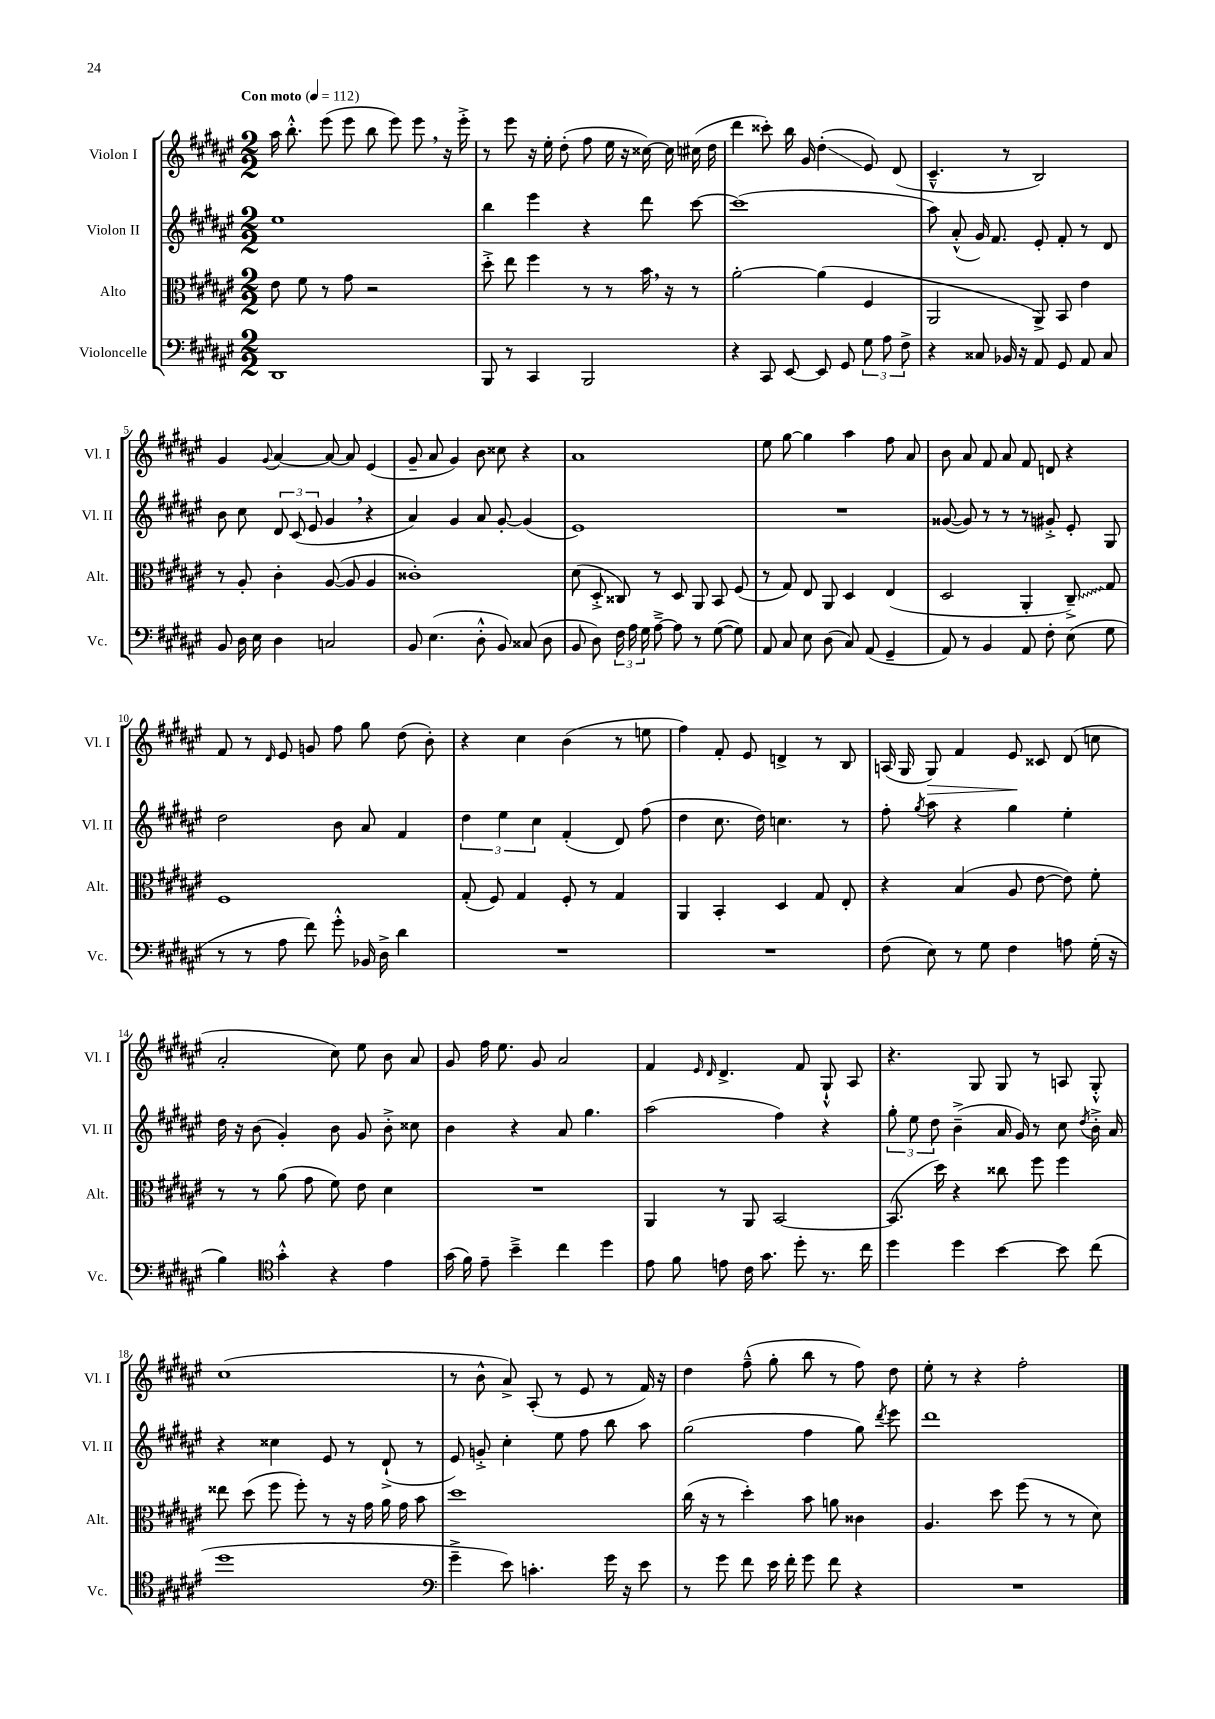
<<
\new StaffGroup <<
\new Staff = "s0" \with { instrumentName = "Violon I" shortInstrumentName = "Vl. I" } {
    \clef treble \key fis \major \numericTimeSignature \time 2/2 \tempo "Con moto" 4 = 112
    \autoBeamOff ais''16 b''8.-.-^ eis'''8( eis'''8 b''8 eis'''8) eis'''8 \breathe r16 eis'''16-.-> |
    r8 eis'''8 r16 eis''16-. dis''8-.( fis''8 eis''16 r16 cisis''16~) cisis''16 cis''16( dis''16 |
    dis'''4 cisis'''8-.) b''16 gis'16 dis''4-.\glissando( eis'8) dis'8( |
    cis'4.---^ r8 b2) |
    gis'4 \appoggiatura { gis'8 } ais'4~ ais'8~ ais'8 eis'4( |
    gis'8-- ais'8 gis'4) b'8 cisis''8 r4 |
    ais'1 |
    eis''8 gis''8~ gis''4 ais''4 fis''8 ais'8 |
    b'8 ais'8 fis'8 ais'8 fis'8 d'8 r4 |
    fis'8 r8 \grace { dis'16 } eis'8 g'8 fis''8 gis''8 dis''8( b'8-.) |
    r4 cis''4 b'4( r8 e''8 |
    fis''4) fis'8-. eis'8 d'4-> r8 b8 |
    a16( gis16 gis8\>) fis'4 eis'8\! cisis'8 dis'8( c''8 |
    ais'2-. cis''8) eis''8 b'8 ais'8 |
    gis'8 fis''16 eis''8. gis'8 ais'2 |
    fis'4 \grace { eis'16 dis'16 } dis'4.-> fis'8 gis8-!-^ ais8 |
    r4. gis8 gis8 r8 a8 gis8-.-^ |
    cis''1( |
    r8 b'8-^ ais'8->) ais8-.( r8 eis'8 r8 fis'16) r16 |
    dis''4 fis''8---^( gis''8-. b''8 r8 fis''8) dis''8 |
    eis''8-. r8 r4 fis''2-. \bar "|." |
}
\new Staff = "s1" \with { instrumentName = "Violon II" shortInstrumentName = "Vl. II" } {
    \clef treble \key fis \major \numericTimeSignature \time 2/2
    \autoBeamOff eis''1 |
    b''4 eis'''4 r4 dis'''8 cis'''8~ |
    cis'''1( |
    ais''8) ais'8-.-^( gis'16) fis'8. eis'8-. fis'8-. r8 dis'8 |
    b'8 cis''8 \tuplet 3/2 { dis'8 cis'8( eis'8 } gis'4 \breathe r4 |
    ais'4) gis'4 ais'8 gis'8~-. gis'4( |
    eis'1) |
    R1 |
    gisis'8~( gisis'8) r8 r8 r8 gis'8-.-> eis'8-. gis8 |
    dis''2 b'8 ais'8 fis'4 |
    \tuplet 3/2 { dis''4 eis''4 cis''4 } fis'4-.( dis'8) fis''8( |
    dis''4 cis''8. dis''16) c''4. r8 |
    fis''8-. \acciaccatura { gis''8 } ais''8 r4 gis''4 eis''4-. |
    dis''16 r16 b'8( gis'4-.) b'8 gis'8 b'8-.-> cisis''8 |
    b'4 r4 ais'8 gis''4. |
    ais''2( fis''4) r4 |
    \tuplet 3/2 { gis''8-. eis''8 dis''8 } b'4--->( ais'16 gis'16) r8 cis''8 \acciaccatura { dis''8 } b'16-.-> ais'16 |
    r4 cisis''4 eis'8 r8 dis'8-!->( r8 |
    eis'8) g'8-.-> cis''4-. eis''8 fis''8 b''8 ais''8 |
    gis''2( fis''4 gis''8) \acciaccatura { dis'''8 } eis'''8 |
    dis'''1 \bar "|." |
}
\new Staff = "s2" \with { instrumentName = "Alto" shortInstrumentName = "Alt." } {
    \clef alto \key fis \major \numericTimeSignature \time 2/2
    \autoBeamOff eis'8 fis'8 r8 gis'8 r2 |
    dis''8-.-> eis''8 fis''4 r8 r8 b'16 \breathe r16 r8 |
    ais'2~-. ais'4( fis4 |
    ais,2 ais,8->) b,8 eis'4 |
    r8 ais8-. cis'4-. ais8~( ais8 ais4 |
    cisis'1-.) |
    dis'8( dis8-.-> cisis8) r8 dis8 ais,8 b,8 fis8( |
    r8 gis8) eis8 ais,8 dis4 eis4( |
    dis2 ais,4-. \once \override Glissando.style = #'zigzag cis8--->\glissando) gis8 |
    fis1 |
    gis8-.( fis8) gis4 fis8-. r8 gis4 |
    ais,4 b,4-. dis4 gis8 eis8-. |
    r4 b4( ais8 eis'8~ eis'8) fis'8-. |
    r8 r8 ais'8( gis'8 fis'8) eis'8 dis'4 |
    R1 |
    ais,4 r8 ais,8 b,2~ |
    b,8.( dis''16) r4 cisis''8 fis''8 fis''4 |
    eisis''8 dis''8( fis''8 fis''8-.) r8 r16 gis'16 ais'16 gis'16 b'8 |
    dis''1 |
    cis''16( r16 r8 dis''4-.) b'8 a'8 cisis'4 |
    ais4. dis''8 fis''8( r8 r8 dis'8) \bar "|." |
}
\new Staff = "s3" \with { instrumentName = "Violoncelle" shortInstrumentName = "Vc." } {
    \clef bass \key fis \major \numericTimeSignature \time 2/2
    \autoBeamOff dis,1 |
    b,,8 r8 cis,4 b,,2 |
    r4 cis,8 eis,8~ eis,8 gis,8 \tuplet 3/2 { gis8 ais8 fis8-> } |
    r4 cisis8 bes,16 r16 ais,8 gis,8 ais,8 cisis8 |
    b,8 dis16 eis16 dis4 c2 |
    b,8 eis4.( dis8-.-^ b,8) cisis8( dis8 |
    b,8 dis8) \tuplet 3/2 { fis16 ais16 gis16 } ais8~---> ais8 r8 gis8~( gis8) |
    ais,8 cis8 eis8 dis8( cis8) ais,8( gis,4-- |
    ais,8) r8 b,4 ais,8 fis8-. eis8( gis8 |
    r8 r8 ais8 fis'8) gis'8-.-^ bes,16 dis16-> dis'4 |
    R1 |
    R1 |
    fis8( eis8) r8 gis8 fis4 a8 gis16-.( r16 |
    b4) \clef tenor gis'4-.-^ r4 eis'4 |
    gis'16( fis'16) eis'8-- b'4---> cis''4 dis''4 |
    eis'8 fis'8 e'8 cis'16 gis'8. dis''8-. r8. cis''16 |
    dis''4 dis''4 b'4~ b'8 cis''8( |
    dis''1 |
    \clef bass gis'4---> eis'8) c'4.-. gis'16 r16 eis'8 |
    r8 gis'8 fis'8 eis'16 fis'16-. gis'8 fis'8 r4 |
    R1 \bar "|." |
}
>>
>>
